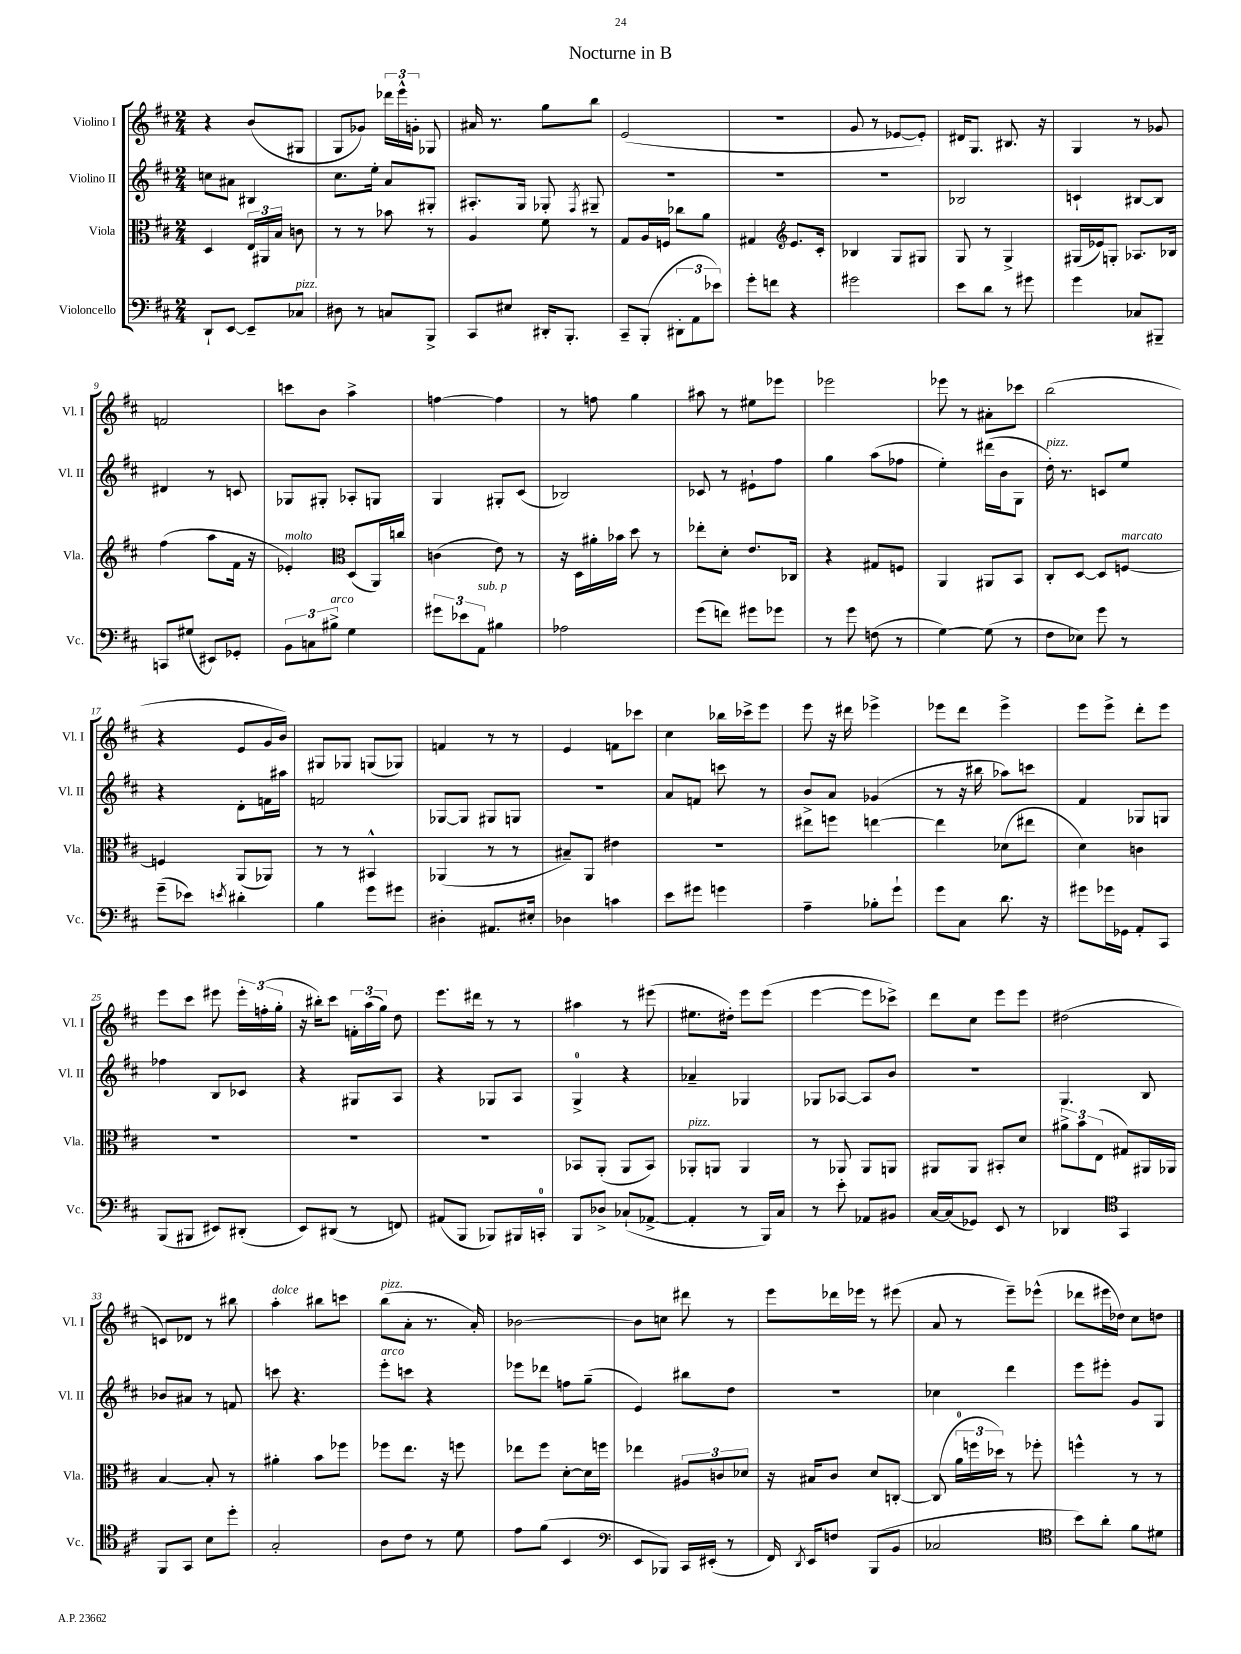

**kern	**kern	**kern	**kern
*part4	*part3	*part2	*part1
*staff4	*staff3	*staff2	*staff1
*I"Violoncello	*I"Viola	*I"Violino II	*I"Violino I
*I'Vc.	*I'Vla.	*I'Vl. II	*I'Vl. I
*clefF4	*clefC3	*clefG2	*clefG2
*k[f#c#]	*k[f#c#]	*k[f#c#]	*k[f#c#]
*M2/4	*M2/4	*M2/4	*M2/4
=1	=1	=1	=1
8DD`/L	4D/	8ccn\L	4r
[8EE/J	.	8a#X\J	.
8EE~/L]	24E/LL	4B#X/	(8b/L
.	24AA#X/	.	.
.	24B/JJ	.	.
!LO:TX:a:i:t=pizz.	!	!	!
8C-X/J	8cn\	.	8G#X/J
=2	=2	=2	=2
8D#X\	8r	8.cc#\L	8G/L
8r	8r	.	8g-X/J)
.	.	16ee'\Jk	.
8Cn/L	8b-X\	8a/L	24ddd-X\LL
.	.	.	24eee^^\
.	.	.	24gn'\JJ
8BBB^/J	8r	8G#X'/J	8G-X/
=3	=3	=3	=3
8CC#/L	4A/	8.A#X'/L	16a#X/
.	.	.	8.r
8E#X/J	.	.	.
.	.	16G/Jk	.
16DD#X'/KL	8f#\	8G-X'/	8gg\L
8.BBB'/J	.	.	.
.	.	8qF#/	.
.	8r	8G#X~/	8bb\J
=4	=4	=4	=4
8CC#~/L	8G/L	2r	(2e/
(8BBB'/J	16A/L	.	.
.	16Fn/JJ	.	.
12DD#X'\L	8cc-X\L	.	.
12AA\	.	.	.
.	8a\J	.	.
12e-X\J)	.	.	.
=5	=5	=5	=5
8g'\L	4G#X/	2r	2r
8fn\J	.	.	.
*	*clefG2	*	*
4r	8.e/L	.	.
.	16c#'/Jk	.	.
=6	=6	=6	=6
2g#X\	4B-X/	2r	8g/
.	.	.	8r
.	8G/L	.	[8e-X/L
.	8G#X/J	.	8e-'/J])
=7	=7	=7	=7
8e\L	8G/	2B-X/	16d#X/KL
.	.	.	8.G/J
8d\J	8r	.	.
8r	4G^/	.	8.B#X/
8g#X\	.	.	.
.	.	.	16r
=8	=8	=8	=8
4g\	(16G#X/LL	4cn`/	4G/
.	16e-X/J)	.	.
.	8Gn'/J	.	.
8C-X/L	8.A-X/L	[8B#X/L	8r
8BBB#X~/J	.	8B#/J]	8g-X/
.	16B-X/Jk	.	.
!!LO:LB:g=z
=9	=9	=9	=9
8CCn/L	(4ff#\	4d#X/	2fn/
(8G#X/J	.	.	.
8EE#X/L)	8aa\L	8r	.
8GG-X'/J	16f#\Jk	8cn/	.
.	16r	.	.
=10	=10	=10	=10
!	!LO:TX:a:i:t=molto	!	!
12BB\L	4e-X'/)	8G-X/L	8cccn\L
12Cn\	.	.	.
.	.	8G#X'/J	8b\J
!LO:TX:a:i:t=arco	!	!	!
12B#X^\J	.	.	.
*	*clefC3	*	*
4G\	(8D/L	8A-X'/L	4aa^\
.	16AA/L)	8Gn/J	.
.	16ccn/JJ	.	.
=11	=11	=11	=11
12g#X\L	(4cn\	4G/	[4ffn\
12e-X\	.	.	.
!LO:TX:a:i:t=sub. p	!	!	!
12AA\J	.	.	.
4B#X\	8e\)	8G#X'/L	4ff\]
.	8r	(8c#/J	.
=12	=12	=12	=12
2A-X\	16r	2B-X/)	8r
.	16D\LL	.	.
.	16a#X'\	.	8ffn\
.	16b-X\JJ	.	.
.	8dd\	.	4gg\
.	8r	.	.
=13	=13	=13	=13
(8g\L	8ee-X'\L	8c-X/	8aa#X\
8fn\J)	8d'\J	8r	8r
8g#X\L	8.e/L	8e#X`\L	8ee#X\L
8g-X\J	.	8ff#\J	8eee-X\J
.	16C-X/Jk	.	.
=14	=14	=14	=14
8r	4r	4gg\	2eee-X\
8g\	.	.	.
(8Fn\	8G#X/L	(8aa\L	.
8r	8Fn/J	8ff-X\J	.
=15	=15	=15	=15
[4G\)	4AA/	4ee'\)	8eee-X\
.	.	.	8r
(8G\]	8AA#X/L	(16ddd#X\LL	8a#X'\L
.	.	16b\J	.
8r	8BB/J	8G\J	8ccc-X\J
=16	=16	=16	=16
!	!	!LO:TX:a:i:t=pizz.	!
8F#\L	8C#'/L	16dd'\)	(2bb\
.	.	8.r	.
8E-X\J)	[8D/J	.	.
8g\	8D/L]	8cn/L	.
!	!LO:TX:a:i:t=marcato	!	!
8r	[8Fn/J	8ee/J	.
!!LO:LB:g=z
=17	=17	=17	=17
(8g~\L	4Fn/]	4r	4r
8e-X\J)	.	.	.
8qen/	.	.	.
4d#X'\	(8AA/L	8d'\L	8e/L
.	8AA-X/J)	16fn\L	16g/L
.	.	16aa#X\JJ	16b/JJ)
=18	=18	=18	=18
4B\	8r	2fn/	8G#X/L
.	8r	.	8G-X/J
8g\L	4BB#X^^/	.	(8Gn/L
8g#X\J	.	.	8G-X/J)
=19	=19	=19	=19
4D#X'\	(4AA-X/	[8G-X/L	4fn/
.	.	8G-/J]	.
8.AA#X/L	8r	8G#X/L	8r
.	8r	8Gn/J	8r
16E#X'/Jk	.	.	.
=20	=20	=20	=20
4D-X\	8B#X~/L)	2r	4e/
.	8AA/J	.	.
4cn\	4e#X\	.	8fn\L
.	.	.	8ccc-X\J
=21	=21	=21	=21
8e\L	2r	8a/L	4cc#\
8g#X\J	.	8fn/J	.
4gn\	.	8cccn\	16bb-X\LL
.	.	.	16ccc-X^\J
.	.	8r	8eee\J
=22	=22	=22	=22
4A~\	8ee#X\L	8b^/L	8eee\
.	8ffn\J	8a/J	16r
.	.	.	16ddd#X\
8B-X'\L	[4een\	(4g-X/	4eee-X^\
8g`\J	.	.	.
=23	=23	=23	=23
8g\L	4ee\]	8r	8eee-X\L
8C#\J	.	16r	8ddd\J
.	.	16bb#X\	.
8.d\	(8d-X\L	8aa-X\L)	4eee-^\
.	8ee#X\J	8cccn\J	.
16r	.	.	.
=24	=24	=24	=24
8g#X\L	4d\)	4f#/	8eee\L
16g-X\L	.	.	8eee^\J
16GG-X\JJ	.	.	.
8AA'/L	4cn\	8G-X/L	8ddd'\L
8CC#/J	.	8Gn/J	8eee\J
!!LO:LB:g=z
=25	=25	=25	=25
(8BBB/L	2r	4ff-X\	8eee\L
8BBB#X/J	.	.	8ccc#\J
8EE#X/L)	.	8B/L	8eee#X\
(8DD#X'/J	.	8c-X/J	24eee#'\LL
.	.	.	(24ffn'\
.	.	.	24gg'\JJ
=26	=26	=26	=26
8EE/L)	2r	4r	16r
.	.	.	16bb#X'\KL)
(8DD#X/J	.	.	8ccc#\J
8r	.	8G#X/L	24fn'\LL
.	.	.	(24aa\
.	.	.	24gg\JJ)
8FFn/)	.	8A/J	8dd\
=27	=27	=27	=27
(8AA#X/L	2r	4r	8.eee\L
8BBB/J	.	.	.
.	.	.	16ddd#X\Jk
8BBB-X/L)	.	8G-X/L	8r
16BBB#X/L	.	8A/J	8r
16CCn'/JJ	.	.	.
=28	=28	=28	=28
8BBB/L	8BB-X/L	4G^/	4aa#X\
8D-X^/J	(8AA'/J	.	.
(8C-X`/L	8AA/L	4r	8r
[8AA-X^/J	8BB-/J)	.	(8eee#X\
=29	=29	=29	=29
!	!LO:TX:a:i:t=pizz.	!	!
4AA-'/]	8AA-X'/L	4a-X~/	8.ee#X\L
.	8AAn/J	.	.
.	.	.	16dd#X'\Jk)
8r	4AA/	4G-X/	8eee\L
16BBB/LL)	.	.	(8eee\J
16C#/JJ	.	.	.
=30	=30	=30	=30
8r	8r	8G-X/L	[4eee\
8e'\	8AA-X/	[8A-X/J	.
8AA-X/L	8AA-/L	8A-/L]	8eee\L]
8BB#X/J	8AAn/J	8b/J	8ccc-X^\J)
=31	=31	=31	=31
[16C#/LL	8AA#X/L	2r	8ddd\L
(16C#/J]	.	.	.
8GG-X/J)	8AA#/J	.	8cc#\J
8EE/	8BB#X'/L	.	8eee\L
8r	8d/J	.	8eee\J
=32	=32	=32	=32
4DD-X/	12a#X^\L	4.G/	(2dd#X\
.	12b\	.	.
.	(12E\J	.	.
*clefC4	*	*	*
4GG/	8G#X/L)	.	.
.	16AA#X/L	8B/	.
.	16AA-X/JJ	.	.
!!LO:LB:g=z
=33	=33	=33	=33
8FF#/L	[4B/	8b-X/L	8cn/L)
8GG/J	.	8a#X/J	8d-X/J
8B\L	8B'/]	8r	8r
8dd'\J	8r	8fn/	8bb#X\
=34	=34	=34	=34
!	!	!	!LO:TX:a:i:t=dolce
2G'/	4a#X'\	8cccn\	4aa'\
.	.	4.r	.
.	8b\L	.	8bb#X\L
.	8ff-X\J	.	8cccn\J
=35	=35	=35	=35
!	!	!	!LO:TX:a:i:t=pizz.
!	!	!LO:TX:a:i:t=arco	!
8A\L	8ff-X\L	8eee'\L	(8bb\L
8c#\J	8.ee\J	8cccn\J	8a'\J
8r	.	4r	8.r
.	16r	.	.
8d\	8ffn\	.	.
.	.	.	16a'/)
=36	=36	=36	=36
8e\L	8ee-X\L	8eee-X\L	[2b-X\
(8f#\J	8ff#\J	8ddd-X\J	.
4BB/	[8d'\L	8ffn\L	.
.	16d\L]	(8gg~\J	.
.	16ffn\JJ	.	.
=37	=37	=37	=37
*clefF4	*	*	*
8EE/L	4ee-X\	4e/)	8b-\L]
8BBB-X/J)	.	.	8ccn\J
16CC#/LL	12A#X/L	8bb#X\L	8ddd#X\
(16EE#X'/JJ	.	.	.
.	12cn/	.	.
8r	.	8dd\J	8r
.	12d-X/J	.	.
=38	=38	=38	=38
16FF#/)	16r	2r	8eee\L
8qDD/	.	.	.
16EE/KL	16B#X/KL	.	.
8Fn/J	8c#/J	.	16ddd-X\L
.	.	.	16eee-X\JJ
(8BBB/L	8d/L	.	8r
8BB/J	[8Cn'/J	.	(8eee#X\
=39	=39	=39	=39
2C-X/	(8C/]	4cc-X\	8a/
.	24a\LL	.	8r
.	24ffn\	.	.
.	24dd-X\JJ)	.	.
.	8r	4ddd\	8eee~\L)
.	8ff-X'\	.	(8eee-X^^\J
=40	=40	=40	=40
*clefC4	*	*	*
8b\L)	4ffn^^\	8eee\L	8ddd-X\L
8a'\J	.	8eee#X'\J	16eee#X\L
.	.	.	16dd-X\JJ)
8f#\L	8r	8g/L	8cc#\L
8d#X\J	8r	8G/J	8ddn\J
==	==	==	==
*-	*-	*-	*-
